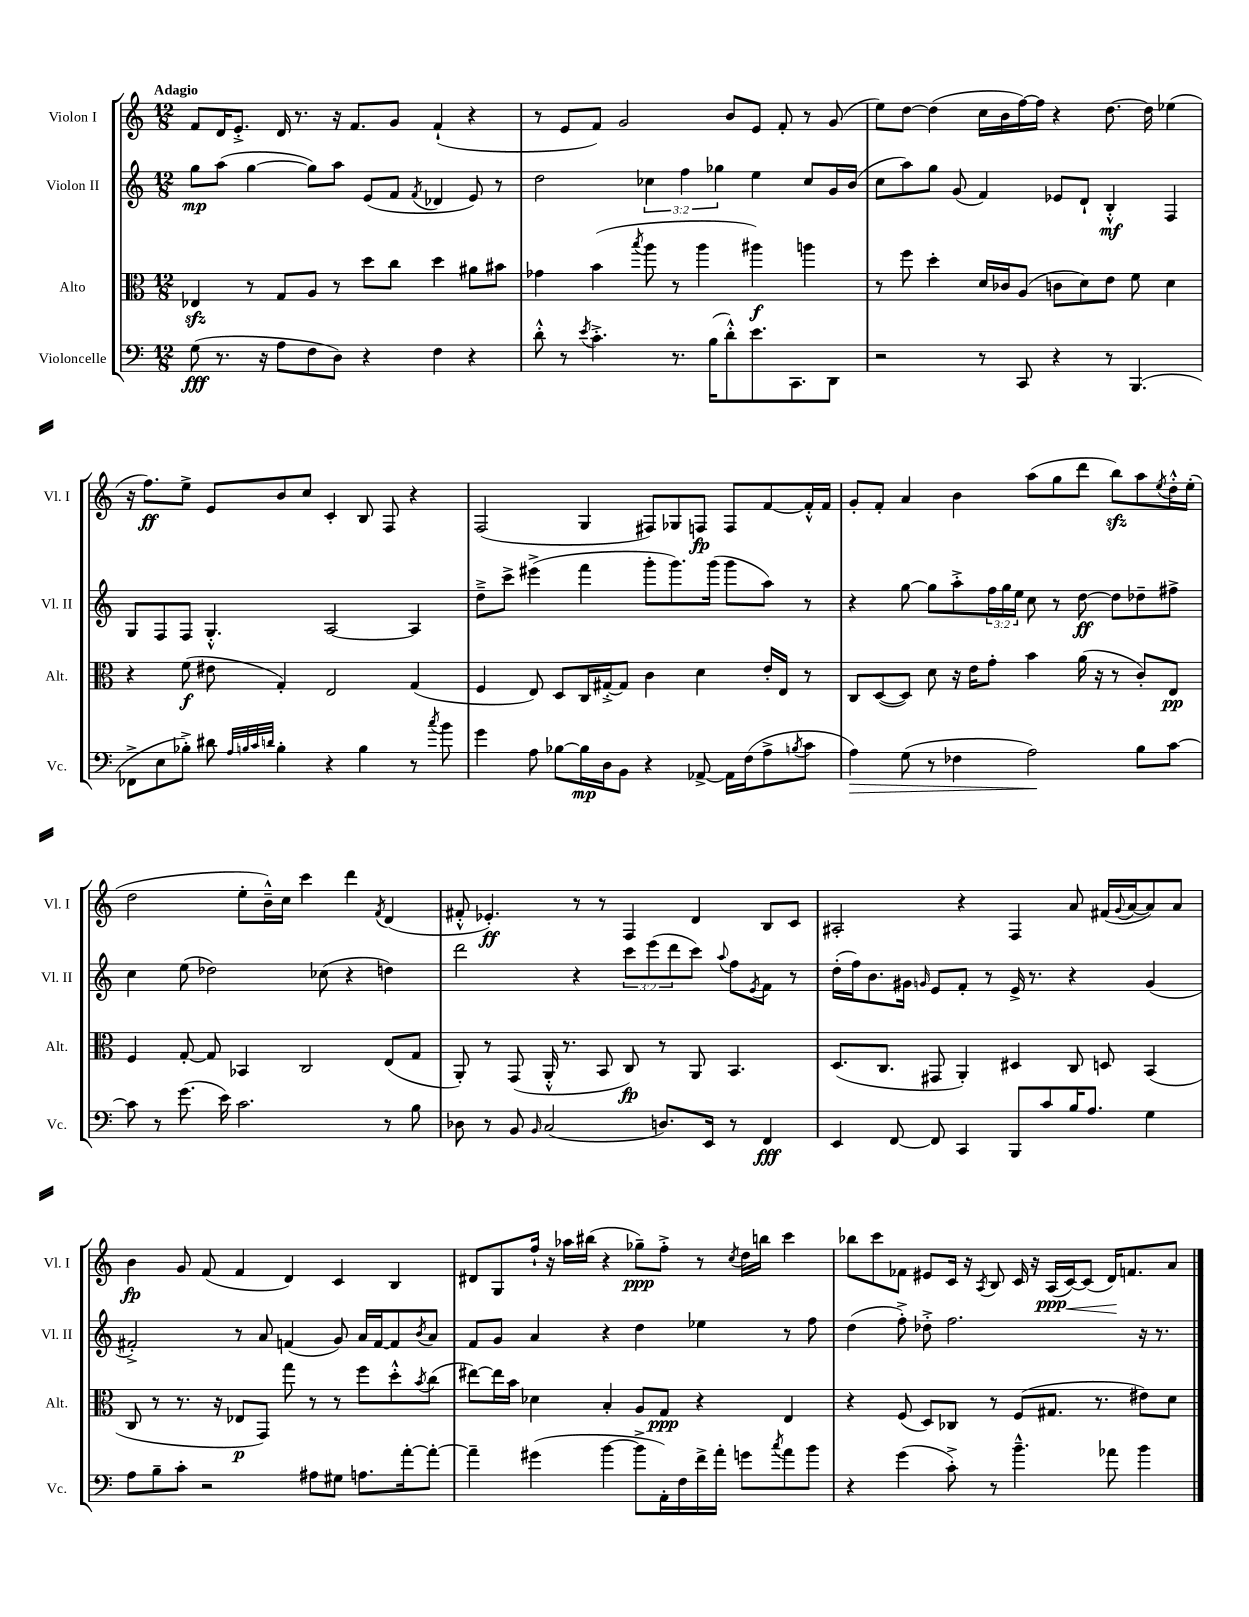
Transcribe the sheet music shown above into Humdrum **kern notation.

**kern	**kern	**kern	**kern
*staff4	*staff3	*staff2	*staff1
*clefF4	*clefC3	*clefG2	*clefG2
*k[]	*k[]	*k[]	*k[]
*M12/8	*M12/8	*M12/8	*M12/8
(8G\	4E-/	8gg\L	8f/L
8.r	.	(8aa\J	16d/K
.	.	.	8.e'^/J
.	8r	[4gg\	.
16r	.	.	.
8A\L	8G/L	.	16d/
.	.	.	8.r
8F\	8A/J	8gg\]L)	.
8D\J)	8r	8aa\J	16r
.	.	.	8.f/L
4r	8dd\L	(8e/L	.
.	8cc\J	8f/J	8g/J
.	.	8qf/	.
4F\	4dd\	4d-/	(4f`/
4r	8a#\L	8e/)	4r
.	8b#\J	8r	.
=	=	=	=
8d'^^\	4g-\	2dd\	8r
8r	.	.	8e/L
8qe/	.	.	.
4.c'^\	(4b\	.	8f/J)
.	.	.	2g/
.	8qbb/	.	.
.	8aa\	6cc-\	.
8.r	8r	.	.
.	.	6ff\	.
.	4aa\	.	.
(16B\LK	.	.	.
.	.	6gg-\	.
8d'^^\)	.	.	8b/L
8.e\	4aa#\)	4ee\	8e/J
.	.	.	8f'/
8.CC\	.	.	.
.	4aa\	8cc-/L	8r
8DD\J	.	16g/L	(8g/
.	.	(16b/JJ	.
=	=	=	=
2r	8r	8cc\L	8ee\L)
.	8ff\	8aa\)	[8dd\J
.	4dd'\	8gg\J	(4dd\]
.	.	(8g/	.
8r	16d/LL	4f/)	16cc\LL
.	16c-/J	.	16b\
8CC/	(8A/J	.	[16ff\)
.	.	.	16ff\]JJ
4r	8c\L	8e-/L	4r
.	8d\)	8d`/J	.
8r	8e\J	4B'^^/	[8.dd\
(4.BBB/	8f\	.	.
.	.	.	16dd\]
.	4d\	4F/	(4ee-\
=	=	=	=
8FF-^\L	4r	8G/L	16r
.	.	.	8.ff\L)
8E\	.	8F/	.
8B-'^\J)	(8f\	8F/J	8ee^\J
8d#\	8e#\	4.G'^^/	8e/L
32qqA/LLL	.	.	.
32qqB/	.	.	.
32qqc/	.	.	.
32qqd/JJJ	.	.	.
4B'\	4G'/)	.	8b/
.	.	.	8cc/J
4r	2E/	[2A/	4c'/
4B\	.	.	8B/
.	.	.	8F/
8r	(4G/	4A/]	4r
8qcc/	.	.	.
8b\	.	.	.
=	=	=	=
4g\	4F/	8dd~^\L	(2F/
.	.	8ccc^\J	.
8A\	8E/)	(4eee#^\	.
[8B-\L	8D/L	.	.
16B-\]L	16C/L	4fff\	4G/
16D\J	[16G#'^/J	.	.
8BB\J	8G#/]J	.	.
4r	4c\	8ggg'\L	8F#/L)
.	.	8.ggg\)	8G-/
[8AA-^/	4d\	.	8F/J
.	.	(16ggg\Jk	.
16AA-\]LL	.	8ggg\L	8F/L
(16F\J	.	.	.
8A^\	16e'/LL	8aa\J)	[8f/
.	16E/JJ	.	.
8qB/	.	.	.
8c\J	8r	8r	16f'^^/]L
.	.	.	16f/JJ
=	=	=	=
4A\)	8C/L	4r	8g'/L
.	([8D/	.	8f'/J
(8G\	8D/]J)	[8gg\	4a/
8r	8d\	8gg\]L	.
4F-\	16r	8aa'^\	4b\
.	16e\LK	.	.
.	8g'\J	24ff\L	.
.	.	24gg\	.
.	.	24ee\JJ	.
2A\)	4b\	8cc\	(8aa\L
.	.	8r	8gg\
.	(16a\	[8dd\	8ddd\J
.	16r	.	.
.	8r	8dd\]L	8bb\L)
8B\L	8c'/L)	8dd-~\	8aa\
.	.	.	8qee/
[8c\J	8E/J	8ff#^\J	16dd'^^\L
.	.	.	(16ee'\JJ
=	=	=	=
8c\]	4F/	4cc\	2dd\
8r	.	.	.
(8.g\	[8G'/	(8ee\	.
.	8G/]	2dd-\)	.
16e\)	.	.	.
2.c\	4BB-/	.	8ee'\L
.	.	.	16b~^^\L)
.	.	.	16cc\JJ
.	2C/	.	4ccc\
.	.	(8cc-\	.
.	.	4r	4ddd\
.	.	.	8qf/
8r	(8E/L	4dd\)	(4d/
8B\	8G/J	.	.
=	=	=	=
8D-\	8AA'/)	2ddd\	8f#'^^/
8r	8r	.	4.e-'/)
8BB/	(8GG/	.	.
16qqBB/	.	.	.
(2C/	16AA'^^/	.	.
.	8.r	.	.
.	.	4r	8r
.	8BB/	.	8r
.	8C/)	12ccc\L	4F/
.	.	(12eee\	.
8.D/L)	8r	.	.
.	.	12ddd\	.
.	8AA/	8ccc\J)	4d/
16EE/Jk	.	.	.
.	.	8qqaa/	.
8r	4.BB/	8ff\L	.
.	.	8qe/	.
4FF/	.	8f\J	8B/L
.	.	8r	8c/J
=	=	=	=
4EE/	(8.D/L	(16dd'\LL	2A#'/
.	.	16ff\J)	.
.	.	8.b\	.
.	8.C/J	.	.
[8FF/	.	.	.
.	.	16g#\Jk	.
.	.	16qqg/	.
8FF/]	8GG#/	8e/L	.
4CC/	4AA'/)	8f'/J	4r
.	.	8r	.
8BBB/L	4D#/	16e^/	4F/
.	.	8.r	.
8c/	.	.	.
16B/K	8C/	4r	8a/
8.A/J	.	.	.
.	8D/	.	(16f#/LL
.	.	.	8qqg/
.	.	.	[16a/J
4G\	(4BB/	(4g/	8a/])
.	.	.	8a/J
=	=	=	=
8A\L	8C/	2f#'^/)	4b\
8B~\	8r	.	.
8c'\J	8.r	.	8g/
2r	.	.	(8f/
.	16r	.	.
.	8E-/L	8r	4f/
.	8GG/J)	8a/	.
.	8gg\	(4f/	4d/)
8A#\L	8r	.	.
8G#\J	8r	8g/)	4c/
8.A\L	8ff\L	16a/LL	.
.	.	[16f/J	.
.	8dd'^^\	8f/]	4B/
[16a'\k	.	.	.
.	8qb/	8qb/	.
8a'\_J	(8cc\J	8a/J	.
=	=	=	=
4a~\]	[8ee#\L)	8f/L	8d#/L
.	16ee#\]L	8g/J	8G/
.	16b\JJ	.	.
(4g#\	4d-\	4a/	16ff`/Jk
.	.	.	16r
.	.	.	16aa-\LL
.	.	.	(16bb#\JJ
[4b\	4B'/	4r	4r
8b^\]L	8A/L	4dd\	8gg-~\L)
16AA'\L)	8G/J	.	8ff'^\J
16F\	.	.	.
16f^\	4r	4ee-\	8r
16a'\JJ	.	.	.
.	.	.	8qcc/
8g\L	.	.	16dd\LL
.	.	.	16bb\JJ
8qcc/	.	.	.
8a\	4E/	8r	4ccc\
8b\J	.	8ff\	.
=	=	=	=
4r	4r	(4dd\	8bb-\L
.	.	.	8ccc\
(4g\	(8F/	8ff'^\)	8f-\J
.	8D/L)	8dd-'^\	8e#/L
8c'^\)	8C-/J	2.ff\	16c/Jk
.	.	.	16r
.	.	.	8qA/
8r	8r	.	8B/
4.b~^^\	(8F/L	.	16c/
.	.	.	16r
.	8.G#/J	.	(16A/LL
.	.	.	[16c/J)
.	.	.	(8c/]J
.	8.r	.	.
8a-\	.	.	16d/LK)
.	.	.	8.f/
4b\	8e#\L)	16r	.
.	.	8.r	.
.	8d\J	.	8a/J
==	==	==	==
*-	*-	*-	*-
